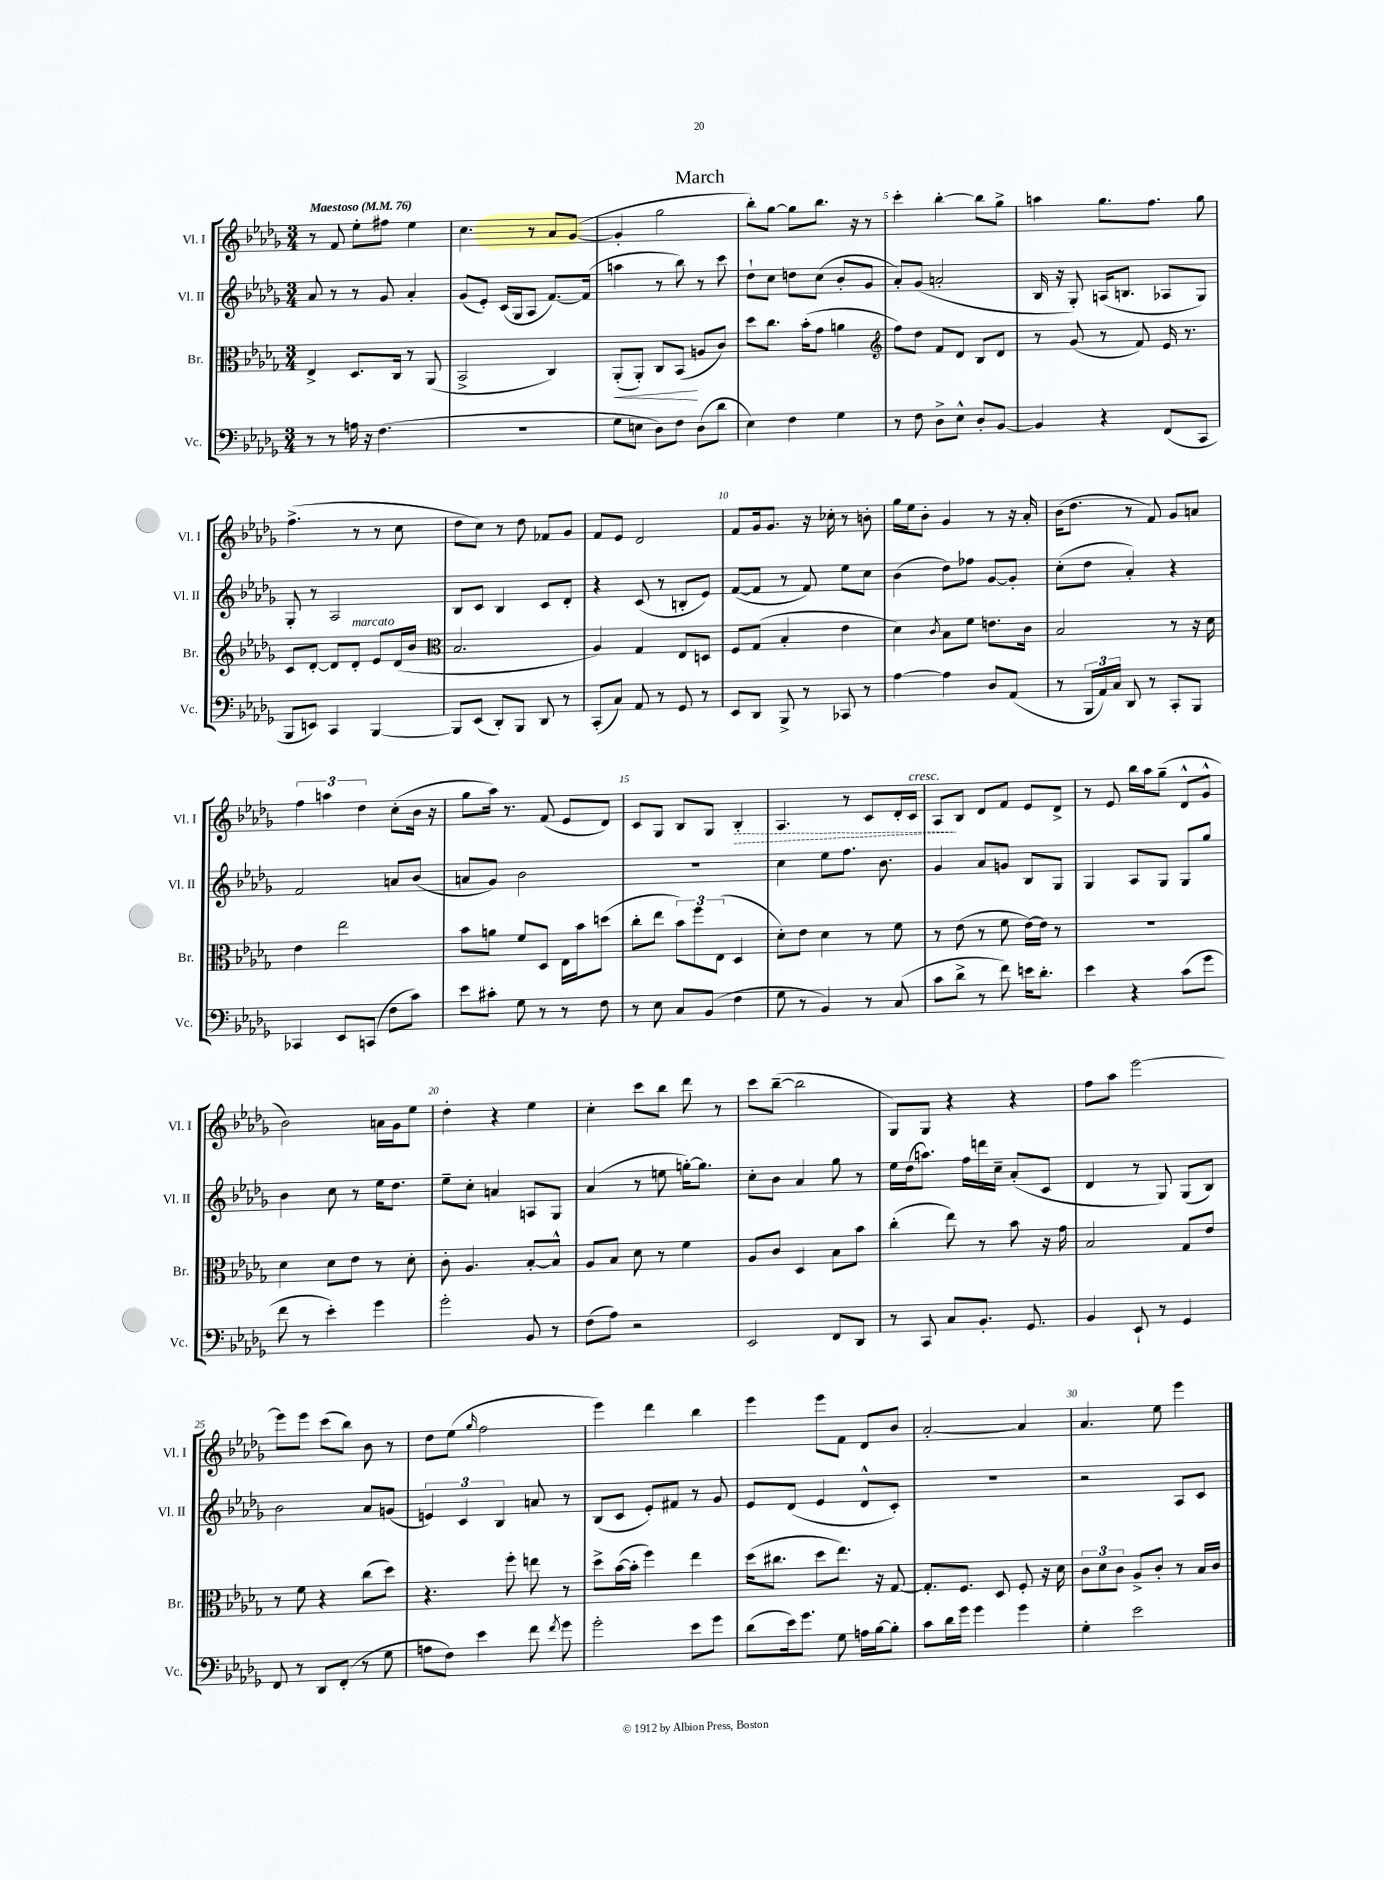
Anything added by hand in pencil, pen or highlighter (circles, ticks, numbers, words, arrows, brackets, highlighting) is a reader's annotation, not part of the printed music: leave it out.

**kern	**kern	**dynam	**kern	**kern	**dynam
*part4	*part3	*part3	*part2	*part1	*part1
*staff4	*staff3	*staff3	*staff2	*staff1	*staff1
*I"Vc.	*I"Br.	*	*I"Vl. II	*I"Vl. I	*
*I'Vc.	*I'Br.	*	*I'Vl. II	*I'Vl. I	*
*clefF4	*clefC3	*	*clefG2	*clefG2	*
*k[b-e-a-d-g-]	*k[b-e-a-d-g-]	*	*k[b-e-a-d-g-]	*k[b-e-a-d-g-]	*
*M3/4	*M3/4	*	*M3/4	*M3/4	*
*MM76	*MM76	*	*MM76	*MM76	*
=1	=1	=1	=1	=1	=1
!	!	!	!	!LO:TX:a:B:t=Maestoso	!
8r	4E-^/	.	8a-/	8r	.
8r	.	.	8r	8f/	.
16An\	8.D-/L	.	8r	8ee-'\L	.
16r	.	.	.	.	.
(4.F\	.	.	8g-/	8ff#X\J	.
.	16C/Jk	.	.	.	.
.	8r	.	4a-'/	4ee-\	.
.	(8AA-/	.	.	.	.
=2	=2	=2	=2	=2	=2
2.r	2BB-^/	.	(8g-/L	4.cc\	.
.	.	.	8e-'/J)	.	.
.	.	.	(16c/LL	.	.
.	.	.	16G-/J	.	.
.	.	.	8A-/J	8r	.
.	4C/)	.	[8.f/L)	8a-/L	.
.	.	.	.	([8g-/J	.
.	.	.	(16f/Jk]	.	.
=3	=3	=3	=3	=3	=3
!	!	!LO:HP:b	!	!	!
8G-\L	(8AA-'/L	<	4aan\	4g-'/]	.
8En\J	8AA-'/J)	.	.	.	.
8D-\L)	8C/L	.	8r	2gg-\	.
8F\J	(8BB-/J	.	8bb-\)	.	.
(8D-\L	8An/L	[	8r	.	.
8d-\J	8c/J)	.	8ccc\	.	.
=4	=4	=4	=4	=4	=4
4E-\)	8dd-\L	.	8dd-`\L	8bb-'\L)	.
.	8.cc\J	.	8cc\J	[8gg-\J	.
4F\	.	.	8ddn\L	8gg-\L]	.
.	(16b-'\KL	.	.	.	.
.	8g-\J	.	(8cc\J	8.bb-\J	.
4G-\	4an\	.	8b-'/L	.	.
.	.	.	.	16r	.
.	.	.	8g-/J	8r	.
=5	=5	=5	=5	=5	=5
*	*clefG2	*	*	*	*
8r	8ff\L)	.	8a-'/L)	4ccc'\	.
8F\	8dd-\J	.	(8g-/J	.	.
8D-^\L	8f/L	.	2an'/	[4bb-'\	.
8E-^^\J	8d-/J	.	.	.	.
8D-'/L	8B-/L	.	.	8bb-\L]	.
[8BB-/J	8d-/J	.	.	8gg-^\J	.
=6	=6	=6	=6	=6	=6
4BB-/]	8r	.	16B-/	4aan\	.
.	.	.	16r	.	.
.	(8g-/	.	8G-'/)	.	.
4r	8r	.	(16An/KL	8.gg-\L	.
.	.	.	8.Bn/J	.	.
.	8f/)	.	.	.	.
.	.	.	.	8.ff\J	.
(8FF/L	16e-/	.	8A-X/L	.	.
.	8.r	.	.	.	.
8CC/J	.	.	8G-/J)	8gg-\	.
!!LO:LB:g=z
=7	=7	=7	=7	=7	=7
8BBB-/L	8c/L	.	8G-'/	(4.ff^\	.
8EEn/J)	[8d-'/J	.	8r	.	.
4CC/	8d-/L]	.	2A-/	.	.
!	!LO:TX:a:i:t=marcato	!	!	!	!
.	8d-'/J	.	.	8r	.
[4BBB-/	8e-/L	.	.	8r	.
.	(16d-/L	.	.	8cc\	.
.	16b-/JJ	.	.	.	.
=8	=8	=8	=8	=8	=8
*	*clefC3	*	*	*	*
8BBB-/L]	2.B-/	.	8B-/L	8dd-\L	.
(8EE-/J	.	.	8c/J	8cc\J)	.
8DD-'/L)	.	.	4B-/	8r	.
8BBB-/J	.	.	.	8dd-\	.
8DD-/	.	.	8c/L	8f-X/L	.
8r	.	.	8d-'/J	8g-/J	.
=9	=9	=9	=9	=9	=9
(8CC'/L	4A-/)	.	4r	8f/L	.
8C/J)	.	.	.	8e-/J	.
8AA-/	4G-/	.	(8c/	2d-/	.
8r	.	.	8r	.	.
8GG-/	8E-/L	.	8Bn'/L	.	.
8r	8Dn/J	.	8e-/J)	.	.
=10	=10	=10	=10	=10	=10
8EE-/L	8F/L	.	([8f/L	8f/L	.
8DD-/J	(8G-/J	.	8f/J]	16g-/k	.
.	.	.	.	8.g-/J	.
8BBB-^/	4B-'/	.	8r	.	.
8r	.	.	8f/)	16r	.
.	.	.	.	16cc-X'\	.
8CC-X/	4e-\	.	8ee-\L	8r	.
8r	.	.	8cc\J	8bn'\	.
=11	=11	=11	=11	=11	=11
[4A-\	4d-\)	.	(4b-\	16gg-\LL	.
.	.	.	.	16ee-\J	.
.	.	.	.	8b-'\J	.
.	8qc/	.	.	.	.
4A-\]	8B-\L	.	8dd-\L)	4g-/	.
.	8f\J	.	8ff-X\J	.	.
8D-/L	8.en\L	.	[8g-/L	8r	.
(8AA-/J	.	.	8g-'/J]	16r	.
.	16c\Jk	.	.	16a-'/	.
=12	=12	=12	=12	=12	=12
8r	2B-/	.	(8cc'\L	(16b-\KL	.
.	.	.	.	8.dd-\J	.
24BBB-/LL	.	.	8dd-\J	.	.
24AA-/)	.	.	.	.	.
24C/JJ	.	.	.	.	.
8DD-/	.	.	4a-'/)	8r	.
8r	.	.	.	8f/)	.
8CC'/L	8r	.	4r	8g-/L	.
8BBB-/J	16r	.	.	8an/J	.
.	16d-\	.	.	.	.
!!LO:LB:g=z
=13	=13	=13	=13	=13	=13
4CC-X/	4e-\	.	2f/	6ff\	.
.	.	.	.	6aan\	.
8EE-/L	2ee-\	.	.	.	.
.	.	.	.	6dd-\	.
(8CCn/J	.	.	.	.	.
8F\L	.	.	8an/L	(8cc'\L	.
8c\J)	.	.	(8b-/J	16b-\Jk	.
.	.	.	.	16r	.
=14	=14	=14	=14	=14	=14
8e-\L	8b-\L	.	8an/L	8gg-\L	.
8c#X'\J	8an\J	.	8g-/J)	16aa-\Jk)	.
.	.	.	.	8.r	.
8G-\	8f/L	.	2b-\	.	.
8r	8D-/J	.	.	(8f/	.
8r	16E-\LL	.	.	8e-/L	.
.	16b-\J	.	.	.	.
8F\	(8ddn\J	.	.	8d-/J)	.
=15	=15	=15	=15	=15	=15
8r	8cc'\L	.	2.r	8c/L	.
8E-\	8ee-\J	.	.	8G-/J	.
8C/L	12b-\L)	.	.	8B-/L	.
.	12ff\	.	.	.	.
(8BB-/J	.	.	.	8G-/J	.
.	(12E-\J	.	.	.	.
!	!	!	!	!	!LO:HP:b
4F\	4D-/	.	.	4B-'/	>
=16	=16	=16	=16	=16	=16
8G-\	8d-'\L)	.	4cc\	4.A-/	.
8r	8e-\J	.	.	.	.
4BB-/)	4d-\	.	8ee-\L	.	.
.	.	.	8.ff\J	8r	.
8r	8r	.	.	8c/L	.
.	.	.	8.b-\	.	.
(8C/	8f\	.	.	16d-'/L	.
!	!	!	!	!LO:TX:a:i:t=cresc.	!
.	.	.	.	16c/JJ	.
=17	=17	=17	=17	=17	=17
8c\L	8r	.	4g-/	8A-/L	.
8d-^\J	(8e-\	.	.	8B-/J	]
8r	8r	.	8a-/L	8d-/L	.
8f\)	8f\	.	8gn/J	8f/J	.
16en\KL	[16e-\LL)	.	8B-/L	8e-/L	.
8.d-'\J	16e-\JJ]	.	.	.	.
.	8r	.	8G-/J	8d-^/J	.
=18	=18	=18	=18	=18	=18
4e-\	2.r	.	4G-/	8r	.
.	.	.	.	8e-/	.
4r	.	.	8A-/L	16bb-\LL	.
.	.	.	.	16aa-\J	.
.	.	.	8G-/J	(8gg-~\J	.
(8c\L	.	.	8G-/L	8d-^^/L	.
8g-\J	.	.	8gg-/J	8g-^^/J	.
!!LO:LB:g=z
=19	=19	=19	=19	=19	=19
8f\	4d-\	.	4b-\	2b-\)	.
8r	.	.	.	.	.
4e-'\)	8d-\L	.	8cc\	.	.
.	8e-\J	.	8r	.	.
4g-\	8r	.	16ee-\KL	16an\LL	.
.	.	.	8.dd-\J	16g-\J	.
.	8d-'\	.	.	8ee-\J	.
=20	=20	=20	=20	=20	=20
2g-'\	8c'\	.	8ee-~\L	4dd-'\	.
.	4.A-/	.	8cc'\J	.	.
.	.	.	4an/	4r	.
8BB-/	[8B-'/L	.	8An/L	4ee-\	.
8r	8B-^^/J]	.	8G-/J	.	.
=21	=21	=21	=21	=21	=21
(8F\L	8A-/L	.	(4a-/	4cc'\	.
8A-\J)	8B-/J	.	.	.	.
2r	8d-\	.	8r	8ccc\L	.
.	8r	.	8een\	8bb-\J	.
.	4f\	.	[16ggn'\KL)	8ddd-\	.
.	.	.	8.gg\J]	.	.
.	.	.	.	8r	.
=22	=22	=22	=22	=22	=22
2EE-/	8A-/L	.	8cc'\L	8ccc\L	.
.	8c/J	.	8b-\J	([8bb-~\J	.
.	4D-/	.	4a-/	2bb-\]	.
8FF/L	8B-\L	.	8gg-\	.	.
8DD-/J	8b-\J	.	8r	.	.
=23	=23	=23	=23	=23	=23
8r	(4cc'\	.	16ee-\LL	8G-/L)	.
.	.	.	(16dd-\J	.	.
8CC/	.	.	8.aan\J)	8G-/J	.
8C/L	8ee-\)	.	.	4r	.
.	.	.	16ff\LL	.	.
8.BB-'/J	8r	.	16dddn\	.	.
.	.	.	16cc~\JJ	.	.
.	8b-\	.	(8a-'/L	4r	.
8.GG-/	.	.	.	.	.
.	16r	.	8c/J	.	.
.	16g-\	.	.	.	.
=24	=24	=24	=24	=24	=24
4BB-/	2B-/	.	4d-/	8ff\L	.
.	.	.	.	8aa-\J	.
8EE-`/	.	.	8r	[2eee-\	.
8r	.	.	8G-/)	.	.
4GG-/	8G-/L	.	(8G-/L	.	.
.	8e-/J	.	8B-/J)	.	.
!!LO:LB:g=z
=25	=25	=25	=25	=25	=25
8FF/	8r	.	2b-\	8eee-\L]	.
8r	8f\	.	.	8eee-\J	.
8DD-/L	4r	.	.	(8ccc\L	.
(8FF'/J	.	.	.	8bb-\J)	.
8r	(8cc\L	.	8a-/L	8b-\	.
8G-\	8dd-\J)	.	(8gn/J	8r	.
=26	=26	=26	=26	=26	=26
8An\L	4.r	.	6en/)	8dd-\L	.
8F\J)	.	.	.	(8ee-\J	.
.	.	.	6c/	.	.
.	.	.	.	16qqgg-/	.
4e-\	.	.	.	2ff\	.
.	.	.	6B-/	.	.
.	8ff'\	.	.	.	.
8f\	8een\	.	8an/	.	.
8qf/	.	.	.	.	.
8g-\	8r	.	8r	.	.
=27	=27	=27	=27	=27	=27
2g-'\	8dd-^\L	.	(8B-/L	4eee-\)	.
.	([16b-\L	.	8c/J	.	.
.	16b-'\JJ]	.	.	.	.
.	4ff\)	.	8e-'/L)	4ddd-\	.
.	.	.	8f#X/J	.	.
8e-\L	4ee-\	.	8r	4bb-\	.
8g-\J	.	.	8g-/	.	.
=28	=28	=28	=28	=28	=28
(8d-\L	(16dd-\KL	.	8e-/L	4eee-\	.
.	8.cc#X\J	.	.	.	.
16e-\k)	.	.	(8d-/J	.	.
8.g-\J	.	.	.	.	.
.	8dd-\L	.	4e-/	8eee-\L	.
8G-\	8.ee-\J)	.	.	8f\J	.
16An\LL	.	.	8d-^^/L	8d-/L	.
[16B-\J	16r	.	.	.	.
8B-'\J]	[8G-/	.	8c'/J)	8b-/J	.
=29	=29	=29	=29	=29	=29
8c\L	8.G-'/L]	.	2.r	[2a-'/	.
16d-\L	.	.	.	.	.
16g-\JJ	8.F/J	.	.	.	.
4g-\	.	.	.	.	.
.	8D-/	.	.	.	.
4g-\	8F'/	.	.	4a-/]	.
.	16r	.	.	.	.
.	16d-\	.	.	.	.
=30	=30	=30	=30	=30	=30
4G-'\	12c\L	.	2r	4.a-/	.
.	12d-\	.	.	.	.
.	12c\J	.	.	.	.
2e-\	8A-^/L	.	.	.	.
.	8c'/J	.	.	8ee-\	.
.	8r	.	8A-/L	4eee-\	.
.	16B-/LL	.	8c/J	.	.
.	16c/JJ	.	.	.	.
==	==	==	==	==	==
*-	*-	*-	*-	*-	*-
